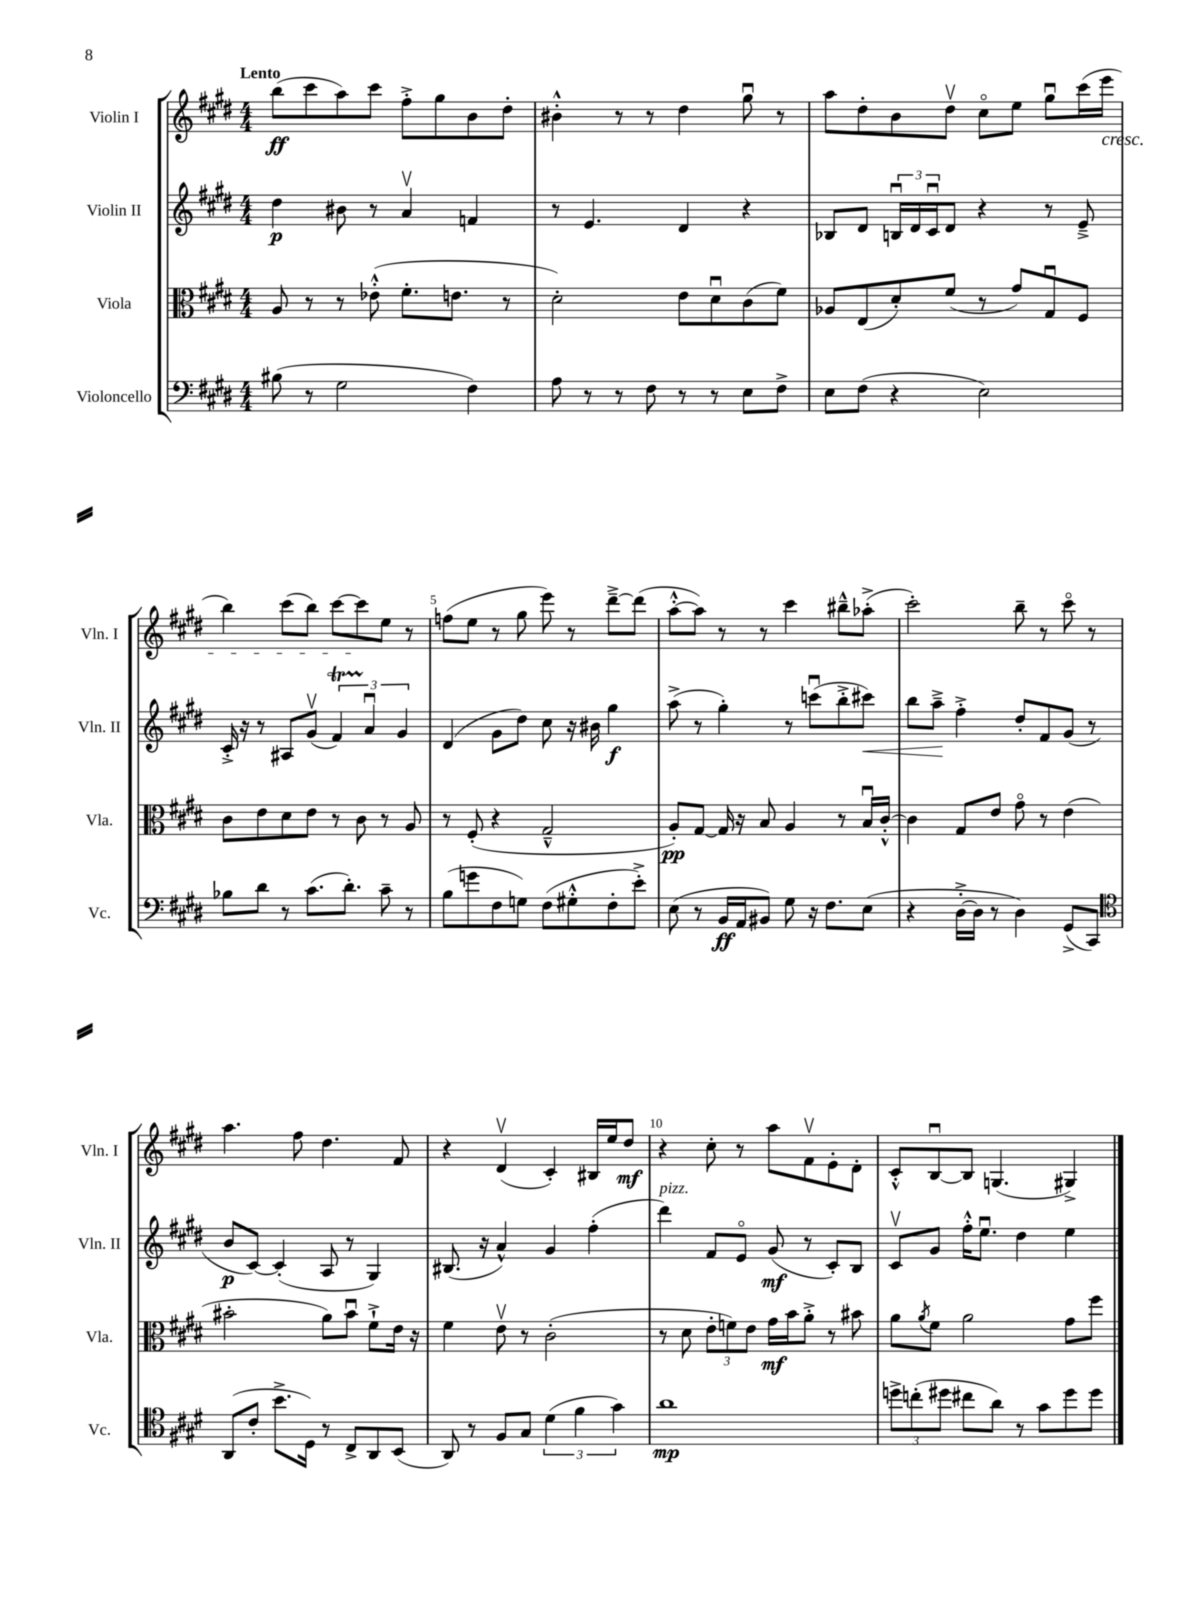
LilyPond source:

<<
\new StaffGroup <<
\new Staff = "s0" \with { instrumentName = "Violin I" shortInstrumentName = "Vln. I" } {
    \clef treble \key e \major \numericTimeSignature \time 4/4 \tempo "Lento"
    b''8\ff( cis'''8 a''8) cis'''8 fis''8-.-> gis''8 b'8 dis''8-. |
    bis'4-.-^ r8 r8 dis''4 gis''8\downbow r8 |
    a''8 dis''8-. b'8 dis''8\upbow cis''8\flageolet e''8 gis''8\downbow cis'''16( e'''16\cresc |
    b''4) cis'''8( b''8) cis'''8~ cis'''8\! e''8 r8 |
    f''8( e''8 r8 gis''8 e'''8) r8 dis'''8~---> dis'''8( |
    a''8~-.-^ a''8) r8 r8 cis'''4 bis''8---^ aes''8-.->( |
    cis'''2-.) b''8-- r8 cis'''8\flageolet r8 |
    a''4. fis''8 dis''4. fis'8 |
    r4 dis'4\upbow( cis'4-.) bis16 e''16 dis''8\mf |
    r4 cis''8-. r8 a''8 fis'8\upbow e'8-. dis'8-. |
    cis'8-.-^ b8~\downbow b8 g4.( gis4->) \bar "|." |
}
\new Staff = "s1" \with { instrumentName = "Violin II" shortInstrumentName = "Vln. II" } {
    \clef treble \key e \major \numericTimeSignature \time 4/4
    dis''4\p bis'8 r8 a'4\upbow f'4 |
    r8 e'4. dis'4 r4 |
    bes8 dis'8 \tuplet 3/2 { b16\downbow dis'16 cis'16\downbow } dis'8 r4 r8 e'8---> |
    cis'16-.-> r16 r8 ais8 gis'8\upbow( \tuplet 3/2 { fis'4\startTrillSpan) a'4\downbow\stopTrillSpan gis'4 } |
    dis'4( gis'8 dis''8) cis''8 r16 bis'16 gis''4\f |
    a''8->( r8 gis''4-.) r8 c'''8\downbow( b''8-.-> cis'''8\<) |
    b''8 a''8--->\! fis''4-.-> dis''8-. fis'8 gis'8( r8 |
    b'8\p cis'8~) cis'4-.( a8 r8 gis4) |
    bis8.( r16 a'4-^) gis'4 fis''4-.( |
    dis'''4^\markup { \italic "pizz." }) fis'8 e'8\flageolet gis'8\mf( r8 cis'8-.) b8 |
    cis'8\upbow gis'8 fis''16-.-^ e''8.\downbow dis''4 e''4 \bar "|." |
}
\new Staff = "s2" \with { instrumentName = "Viola" shortInstrumentName = "Vla." } {
    \clef alto \key e \major \numericTimeSignature \time 4/4
    a8 r8 r8 ees'8-.-^( fis'8.-. e'8. r8 |
    dis'2-.) e'8 dis'8\downbow cis'8( fis'8) |
    aes8 e8( dis'8-.) fis'8( r8 gis'8) gis8\downbow fis8 |
    cis'8 e'8 dis'8 e'8 r8 cis'8 r8 a8 |
    r8 fis8-.( r4 gis2---^ |
    a8-.\pp) gis8~ gis16 r16 b8 a4 r8 b16\downbow cis'16~-.-^ |
    cis'4 gis8 e'8 gis'8\flageolet r8 e'4( |
    bis'2-. a'8) bis'8\downbow fis'8-!-> e'16 r16 |
    fis'4 e'8\upbow r8 cis'2-.( |
    r8 dis'8 \tuplet 3/2 { e'8-. f'8) e'8 } gis'16\mf b'16 a'8-.-> r8 bis'8 |
    a'8 \acciaccatura { a'8 } fis'8 a'2 gis'8 fis''8 \bar "|." |
}
\new Staff = "s3" \with { instrumentName = "Violoncello" shortInstrumentName = "Vc." } {
    \clef bass \key e \major \numericTimeSignature \time 4/4
    bis8( r8 gis2 fis4) |
    a8 r8 r8 fis8 r8 r8 e8 fis8-> |
    e8 fis8( r4 e2) |
    bes8 dis'8 r8 cis'8.( dis'8.-.) cis'8-- r8 |
    b8( g'8 fis8 g8) fis8( gis8-.-^ fis8-. e'8-.->) |
    e8( r8 b,16\ff a,16 bis,8) gis8 r16 fis8. e8( |
    r4 dis16~-.-> dis16 r8 dis4) gis,8->( cis,8) |
    \clef tenor a,8( cis'8-. b'8.-> dis16) r8 cis8-> a,8 b,8( |
    a,8) r8 fis8 gis8 \tuplet 3/2 { dis'4( fis'4 gis'4) } |
    a'1\mp |
    \tuplet 3/2 { d''8-> c''8-.( dis''8 } cis''8 a'8) r8 gis'8 dis''8 dis''8 \bar "|." |
}
>>
>>
\layout { \context { \Score \override BarNumber.break-visibility = ##(#f #t #t) barNumberVisibility = #(every-nth-bar-number-visible 5) } }
